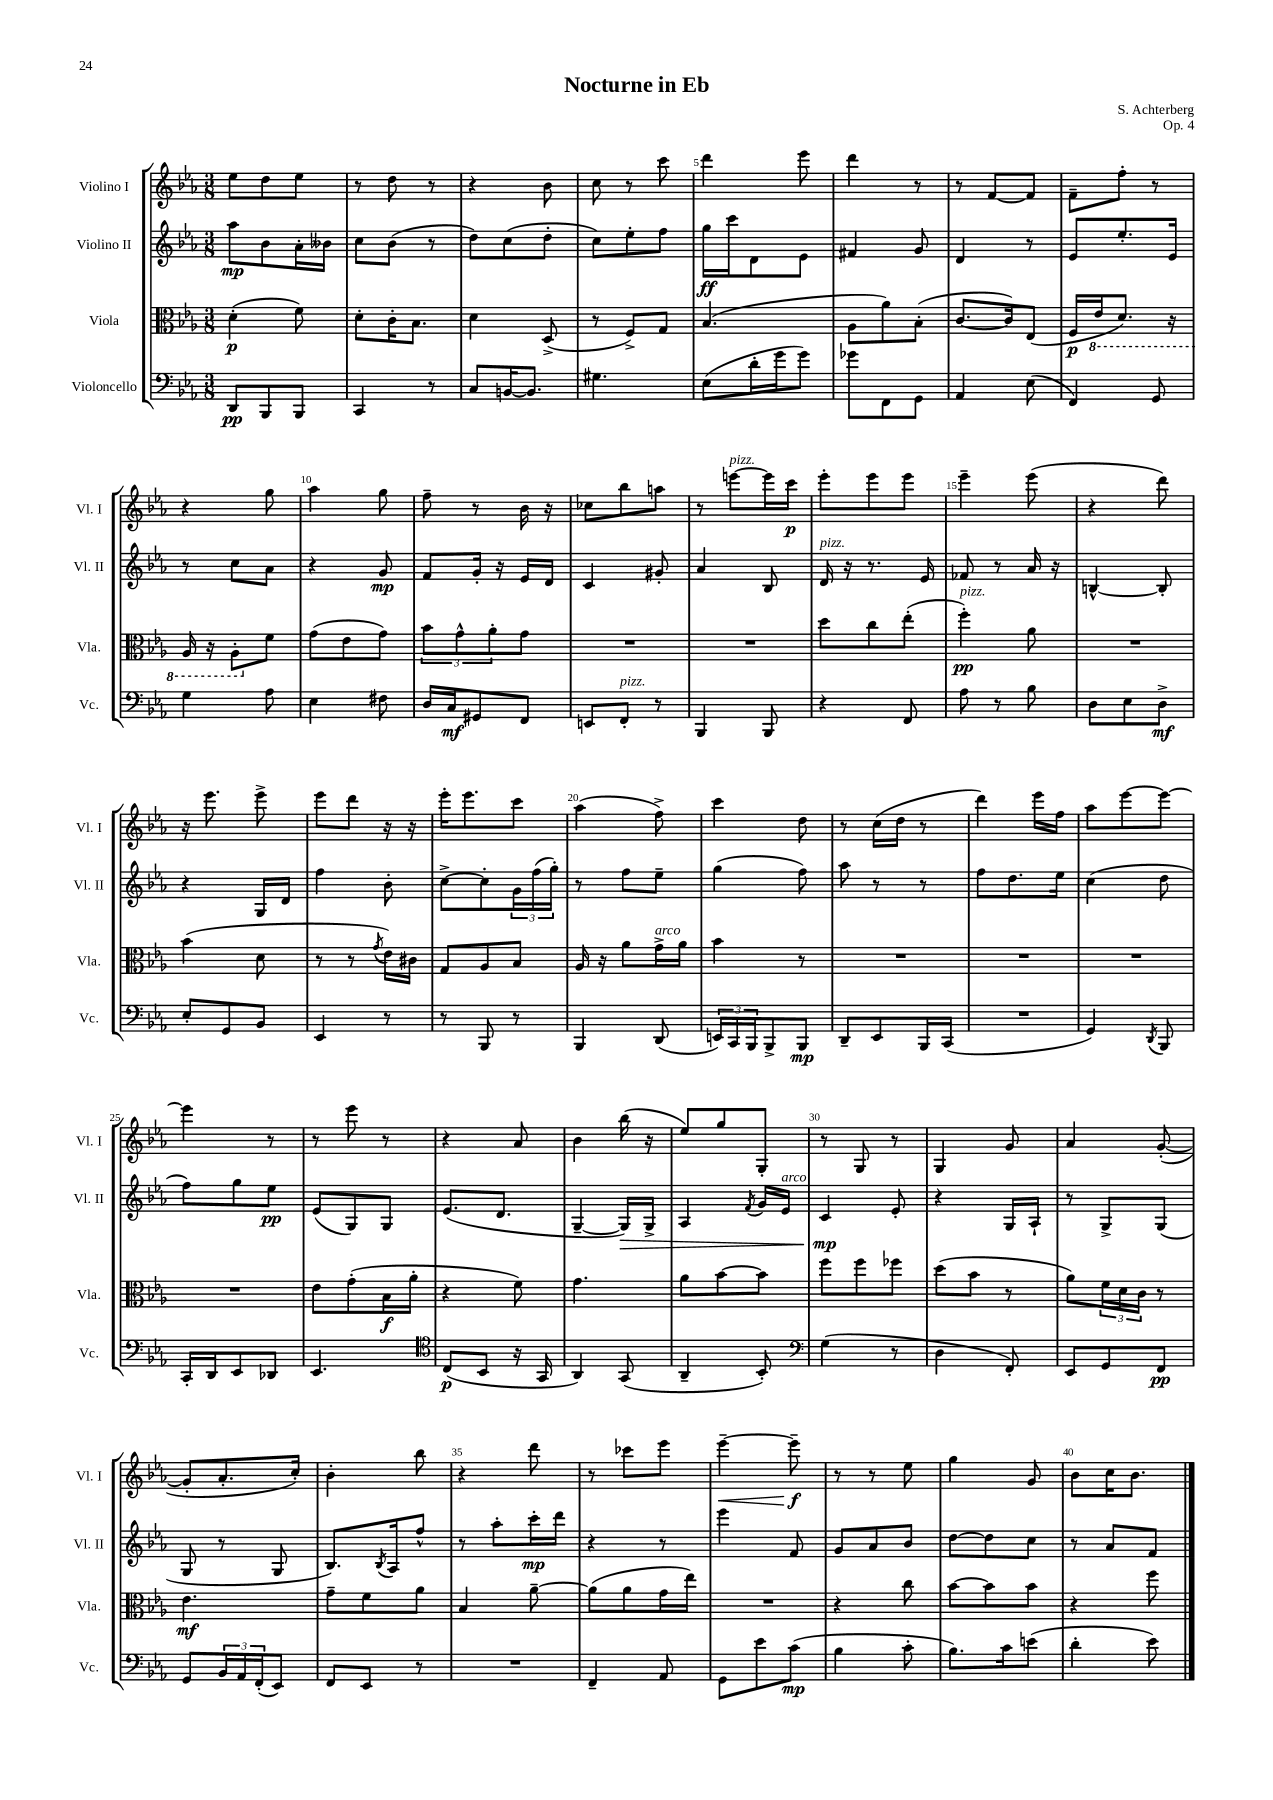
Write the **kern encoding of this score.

**kern	**dynam	**kern	**dynam	**kern	**dynam	**kern	**dynam
*part4	*part4	*part3	*part3	*part2	*part2	*part1	*part1
*staff4	*staff4	*staff3	*staff3	*staff2	*staff2	*staff1	*staff1
*I"Violoncello	*	*I"Viola	*	*I"Violino II	*	*I"Violino I	*
*I'Vc.	*	*I'Vla.	*	*I'Vl. II	*	*I'Vl. I	*
*clefF4	*	*clefC3	*	*clefG2	*	*clefG2	*
*k[b-e-a-]	*	*k[b-e-a-]	*	*k[b-e-a-]	*	*k[b-e-a-]	*
*M3/8	*	*M3/8	*	*M3/8	*	*M3/8	*
=1	=1	=1	=1	=1	=1	=1	=1
8DD/L	pp	(4d'\	p	8aa-\L	mp	8ee-\L	.
8BBB-/	.	.	.	8b-\	.	8dd\	.
8BBB-/J	.	8f\)	.	16a-'\L	.	8ee-\J	.
.	.	.	.	16b--X\JJ	.	.	.
=2	=2	=2	=2	=2	=2	=2	=2
4CC/	.	8d'\L	.	8cc\L	.	8r	.
.	.	16c'\K	.	(8b-\J	.	8dd\	.
.	.	8.B-\J	.	.	.	.	.
8r	.	.	.	8r	.	8r	.
=3	=3	=3	=3	=3	=3	=3	=3
8C/L	.	4d\	.	8dd\L)	.	4r	.
[16BBn/K	.	.	.	(8cc\	.	.	.
8.BB/J]	.	.	.	.	.	.	.
.	.	(8D^/	.	8dd'\J	.	8b-\	.
=4	=4	=4	=4	=4	=4	=4	=4
4.G#X\	.	8r	.	8cc\L)	.	8cc\	.
.	.	8F^/L)	.	8ee-'\	.	8r	.
.	.	8G/J	.	8ff\J	.	8ccc\	.
=5	=5	=5	=5	=5	=5	=5	=5
(8E-\L	.	(4.B-/	.	16gg\LL	ff	4ddd\	.
.	.	.	.	16ccc\J	.	.	.
16d'\L	.	.	.	8d\	.	.	.
16g\J	.	.	.	.	.	.	.
8g\J)	.	.	.	8e-\J	.	8eee-\	.
=6	=6	=6	=6	=6	=6	=6	=6
8g-X\L	.	8A-\L	.	4f#X/	.	4ddd\	.
8FF\	.	8a-\)	.	.	.	.	.
8GG\J	.	(8B-'\J	.	8g/	.	8r	.
=7	=7	=7	=7	=7	=7	=7	=7
4AA-/	.	[8.c/L	.	4d/	.	8r	.
.	.	.	.	.	.	[8f/L	.
.	.	16c/k])	.	.	.	.	.
(8E-\	.	(8E-/J	.	8r	.	8f/J]	.
=8	=8	=8	=8	=8	=8	=8	=8
4FF/)	.	16F/LL	p	8e-/L	.	8f~\L	.
*	*	*8ba	*	*	*	*	*
.	.	16E-/J	.	.	.	.	.
.	.	8.D/J)	.	8.ee-'/	.	8ff'\J	.
8GG/	.	.	.	.	.	8r	.
.	.	16r	.	16e-/Jk	.	.	.
!!LO:LB:g=z
=9	=9	=9	=9	=9	=9	=9	=9
4G\	.	16AA-/	.	8r	.	4r	.
.	.	16r	.	.	.	.	.
.	.	8AA-'\L	.	8cc\L	.	.	.
*	*	*X8ba	*	*	*	*	*
8A-\	.	8f\J	.	8a-\J	.	8gg\	.
=10	=10	=10	=10	=10	=10	=10	=10
4E-\	.	(8g\L	.	4r	.	4aa-\	.
.	.	8e-\	.	.	.	.	.
8F#X\	.	8g\J)	.	8g/	mp	8gg\	.
=11	=11	=11	=11	=11	=11	=11	=11
16D/LL	.	12b-\L	.	8f/L	.	8ff~\	.
16C/J	mf	.	.	.	.	.	.
.	.	12g^^\	.	.	.	.	.
8GG#X/	.	.	.	16g'/Jk	.	8r	.
.	.	12a-'\	.	.	.	.	.
.	.	.	.	16r	.	.	.
8FF/J	.	8g\J	.	16e-/LL	.	16b-\	.
.	.	.	.	16d/JJ	.	16r	.
=12	=12	=12	=12	=12	=12	=12	=12
8EEn/L	.	4.r	.	4c/	.	8cc-X\L	.
!LO:TX:a:i:t=pizz.	!	!	!	!	!	!	!
8FF'/J	.	.	.	.	.	8bb-\	.
8r	.	.	.	8g#X'/	.	8aan\J	.
=13	=13	=13	=13	=13	=13	=13	=13
4BBB-/	.	4.r	.	4a-/	.	8r	.
!	!	!	!	!	!	!LO:TX:a:i:t=pizz.	!
.	.	.	.	.	.	[8eeen\L	.
8BBB-/	.	.	.	8B-/	.	16eee\L]	.
.	.	.	.	.	.	16ccc\JJ	p
=14	=14	=14	=14	=14	=14	=14	=14
!	!	!	!	!LO:TX:a:i:t=pizz.	!	!	!
4r	.	8dd\L	.	16d/	.	8eee-'\L	.
.	.	.	.	16r	.	.	.
.	.	8cc\	.	8.r	.	8eee-\	.
8FF/	.	(8ee-'\J	.	.	.	8eee-\J	.
.	.	.	.	16e-/	.	.	.
=15	=15	=15	=15	=15	=15	=15	=15
!	!	!LO:TX:a:i:t=pizz.	!	!	!	!	!
8A-\	.	4ff'\)	pp	8f-X/	.	4eee-~\	.
8r	.	.	.	8r	.	.	.
8B-\	.	8a-\	.	16a-/	.	(8eee-\	.
.	.	.	.	16r	.	.	.
=16	=16	=16	=16	=16	=16	=16	=16
8D\L	.	4.r	.	[4Bn^^/	.	4r	.
8E-\	.	.	.	.	.	.	.
8D^\J	mf	.	.	8B'/]	.	8ddd\)	.
!!LO:LB:g=z
=17	=17	=17	=17	=17	=17	=17	=17
8E-'/L	.	(4b-\	.	4r	.	16r	.
.	.	.	.	.	.	8.eee-\	.
8GG/	.	.	.	.	.	.	.
8BB-/J	.	8d\	.	16G/LL	.	8eee-^\	.
.	.	.	.	16d/JJ	.	.	.
=18	=18	=18	=18	=18	=18	=18	=18
4EE-/	.	8r	.	4ff\	.	8eee-\L	.
.	.	8r	.	.	.	8ddd\J	.
.	.	8qg/	.	.	.	.	.
8r	.	16e-\LL)	.	8b-'\	.	16r	.
.	.	16c#X\JJ	.	.	.	16r	.
=19	=19	=19	=19	=19	=19	=19	=19
8r	.	8G/L	.	[8cc^\L	.	16eee-'\KL	.
.	.	.	.	.	.	8.eee-\	.
8BBB-/	.	8A-/	.	8cc'\]	.	.	.
8r	.	8B-/J	.	24g\L	.	8ccc\J	.
.	.	.	.	(24ff\	.	.	.
.	.	.	.	24gg'\JJ)	.	.	.
=20	=20	=20	=20	=20	=20	=20	=20
4BBB-/	.	16A-/	.	8r	.	(4aa-\	.
.	.	16r	.	.	.	.	.
.	.	8a-\L	.	8ff\L	.	.	.
!	!	!LO:TX:a:i:t=arco	!	!	!	!	!
(8DD/	.	16g^\L	.	8ee-~\J	.	8ff^\)	.
.	.	16a-\JJ	.	.	.	.	.
=21	=21	=21	=21	=21	=21	=21	=21
24EEn/LL)	.	4b-\	.	(4gg\	.	4ccc\	.
24CC/	.	.	.	.	.	.	.
24BBB-/J	.	.	.	.	.	.	.
8BBB-^/	.	.	.	.	.	.	.
8BBB-/J	mp	8r	.	8ff\)	.	8dd\	.
=22	=22	=22	=22	=22	=22	=22	=22
8DD~/L	.	4.r	.	8aa-\	.	8r	.
8EE-/	.	.	.	8r	.	(16cc\LL	.
.	.	.	.	.	.	16dd\JJ	.
16BBB-/L	.	.	.	8r	.	8r	.
(16CC/JJ	.	.	.	.	.	.	.
=23	=23	=23	=23	=23	=23	=23	=23
4.r	.	4.r	.	8ff\L	.	4ddd\)	.
.	.	.	.	8.dd\	.	.	.
.	.	.	.	.	.	16eee-\LL	.
.	.	.	.	16ee-\Jk	.	16ff\JJ	.
=24	=24	=24	=24	=24	=24	=24	=24
4GG/)	.	4.r	.	(4cc\	.	8aa-\L	.
.	.	.	.	.	.	[8eee-\	.
8qDD/	.	.	.	.	.	.	.
8BBB-/	.	.	.	8dd\	.	8eee-\J_	.
!!LO:LB:g=z
=25	=25	=25	=25	=25	=25	=25	=25
16CC'/LL	.	4.r	.	8ff\L)	.	4eee-\]	.
16DD/J	.	.	.	.	.	.	.
8EE-/	.	.	.	8gg\	.	.	.
8DD-X/J	.	.	.	8ee-\J	pp	8r	.
=26	=26	=26	=26	=26	=26	=26	=26
4.EE-/	.	8e-\L	.	(8e-/L	.	8r	.
.	.	(8g'\	.	8G/)	.	8eee-\	.
.	.	16B-\L	f	8G/J	.	8r	.
.	.	16a-'\JJ	.	.	.	.	.
=27	=27	=27	=27	=27	=27	=27	=27
*clefC4	*	*	*	*	*	*	*
(8C/L	p	4r	.	(8.e-/L	.	4r	.
8BB-/J	.	.	.	.	.	.	.
.	.	.	.	8.d/J	.	.	.
16r	.	8f\)	.	.	.	8a-/	.
16GG/	.	.	.	.	.	.	.
=28	=28	=28	=28	=28	=28	=28	=28
4AA-/)	.	4.g\	.	[4G~/	.	4b-\	.
!	!	!	!	!	!LO:HP:b	!	!
(8GG/	.	.	.	16G/LL])	>	(16bb-\	.
.	.	.	.	16G^/JJ	.	16r	.
=29	=29	=29	=29	=29	=29	=29	=29
4AA-~/	.	8a-\L	.	4A-/	.	8ee-/L)	.
.	.	[8b-\	.	.	.	8gg/	.
.	.	.	.	8qf/	.	.	.
8BB-'/)	.	8b-\J]	.	16g/LL	.	8G'/J	.
!	!	!	!	!LO:TX:a:i:t=arco	!	!	!
.	.	.	.	16e-/JJ	.	.	.
=30	=30	=30	=30	=30	=30	=30	=30
*clefF4	*	*	*	*	*	*	*
(4G\	.	8ff\L	.	4c/	mp	8r	.
.	.	8ff\	.	.	.	8G/	.
8r	.	8ff-X\J	.	8e-'/	]	8r	.
=31	=31	=31	=31	=31	=31	=31	=31
4D\	.	(8dd\L	.	4r	.	4G/	.
.	.	8b-\J	.	.	.	.	.
8FF'/)	.	8r	.	16G/LL	.	8g/	.
.	.	.	.	16A-`/JJ	.	.	.
=32	=32	=32	=32	=32	=32	=32	=32
8EE-/L	.	8a-\L)	.	8r	.	4a-/	.
8GG/	.	24f\L	.	8G^/L	.	.	.
.	.	24d\	.	.	.	.	.
.	.	24c\JJ	.	.	.	.	.
8FF/J	pp	8r	.	(8G/J	.	([8g'/	.
!!LO:LB:g=z
=33	=33	=33	=33	=33	=33	=33	=33
8GG/L	.	4.e-\	mf	8G/	.	8g'/L]	.
24BB-/L	.	.	.	8r	.	8.a-'/	.
24AA-/	.	.	.	.	.	.	.
(24FF'/J	.	.	.	.	.	.	.
8EE-/J)	.	.	.	8G/	.	.	.
.	.	.	.	.	.	16cc'/Jk)	.
=34	=34	=34	=34	=34	=34	=34	=34
8FF/L	.	8g~\L	.	8.B-/L)	.	4b-'\	.
8EE-/J	.	8f\	.	.	.	.	.
.	.	.	.	8qB-/	.	.	.
.	.	.	.	16A-/k	.	.	.
8r	.	8a-\J	.	8ff^^/J	.	8bb-\	.
=35	=35	=35	=35	=35	=35	=35	=35
4.r	.	4B-/	.	8r	.	4r	.
.	.	.	.	8aa-'\L	.	.	.
.	.	[8a-~\	.	16ccc'\L	mp	8ddd\	.
.	.	.	.	16ddd\JJ	.	.	.
=36	=36	=36	=36	=36	=36	=36	=36
4FF~/	.	(8a-\L]	.	4r	.	8r	.
.	.	8a-\	.	.	.	8ccc-X\L	.
8AA-/	.	16g\L	.	8r	.	8eee-\J	.
.	.	16ee-\JJ)	.	.	.	.	.
=37	=37	=37	=37	=37	=37	=37	=37
!	!	!	!	!	!	!	!LO:HP:b
8GG\L	.	4.r	.	4eee-\	.	[4eee-~\	<
8e-\	.	.	.	.	.	.	.
(8c\J	mp	.	.	8f/	.	8eee-~\]	f
.	.	.	.	.	.	.	[
=38	=38	=38	=38	=38	=38	=38	=38
4B-\	.	4r	.	8g/L	.	8r	.
.	.	.	.	8a-/	.	8r	.
8c'\	.	8cc\	.	8b-/J	.	8ee-\	.
=39	=39	=39	=39	=39	=39	=39	=39
8.B-\L)	.	[8b-\L	.	[8dd\L	.	4gg\	.
.	.	8b-\]	.	8dd\]	.	.	.
16c\k	.	.	.	.	.	.	.
(8en\J	.	8b-\J	.	8cc\J	.	8g/	.
=40	=40	=40	=40	=40	=40	=40	=40
4d'\	.	4r	.	8r	.	8b-\L	.
.	.	.	.	8a-/L	.	16cc\K	.
.	.	.	.	.	.	8.b-\J	.
8e-\)	.	8ff\	.	8f/J	.	.	.
==	==	==	==	==	==	==	==
*-	*-	*-	*-	*-	*-	*-	*-
